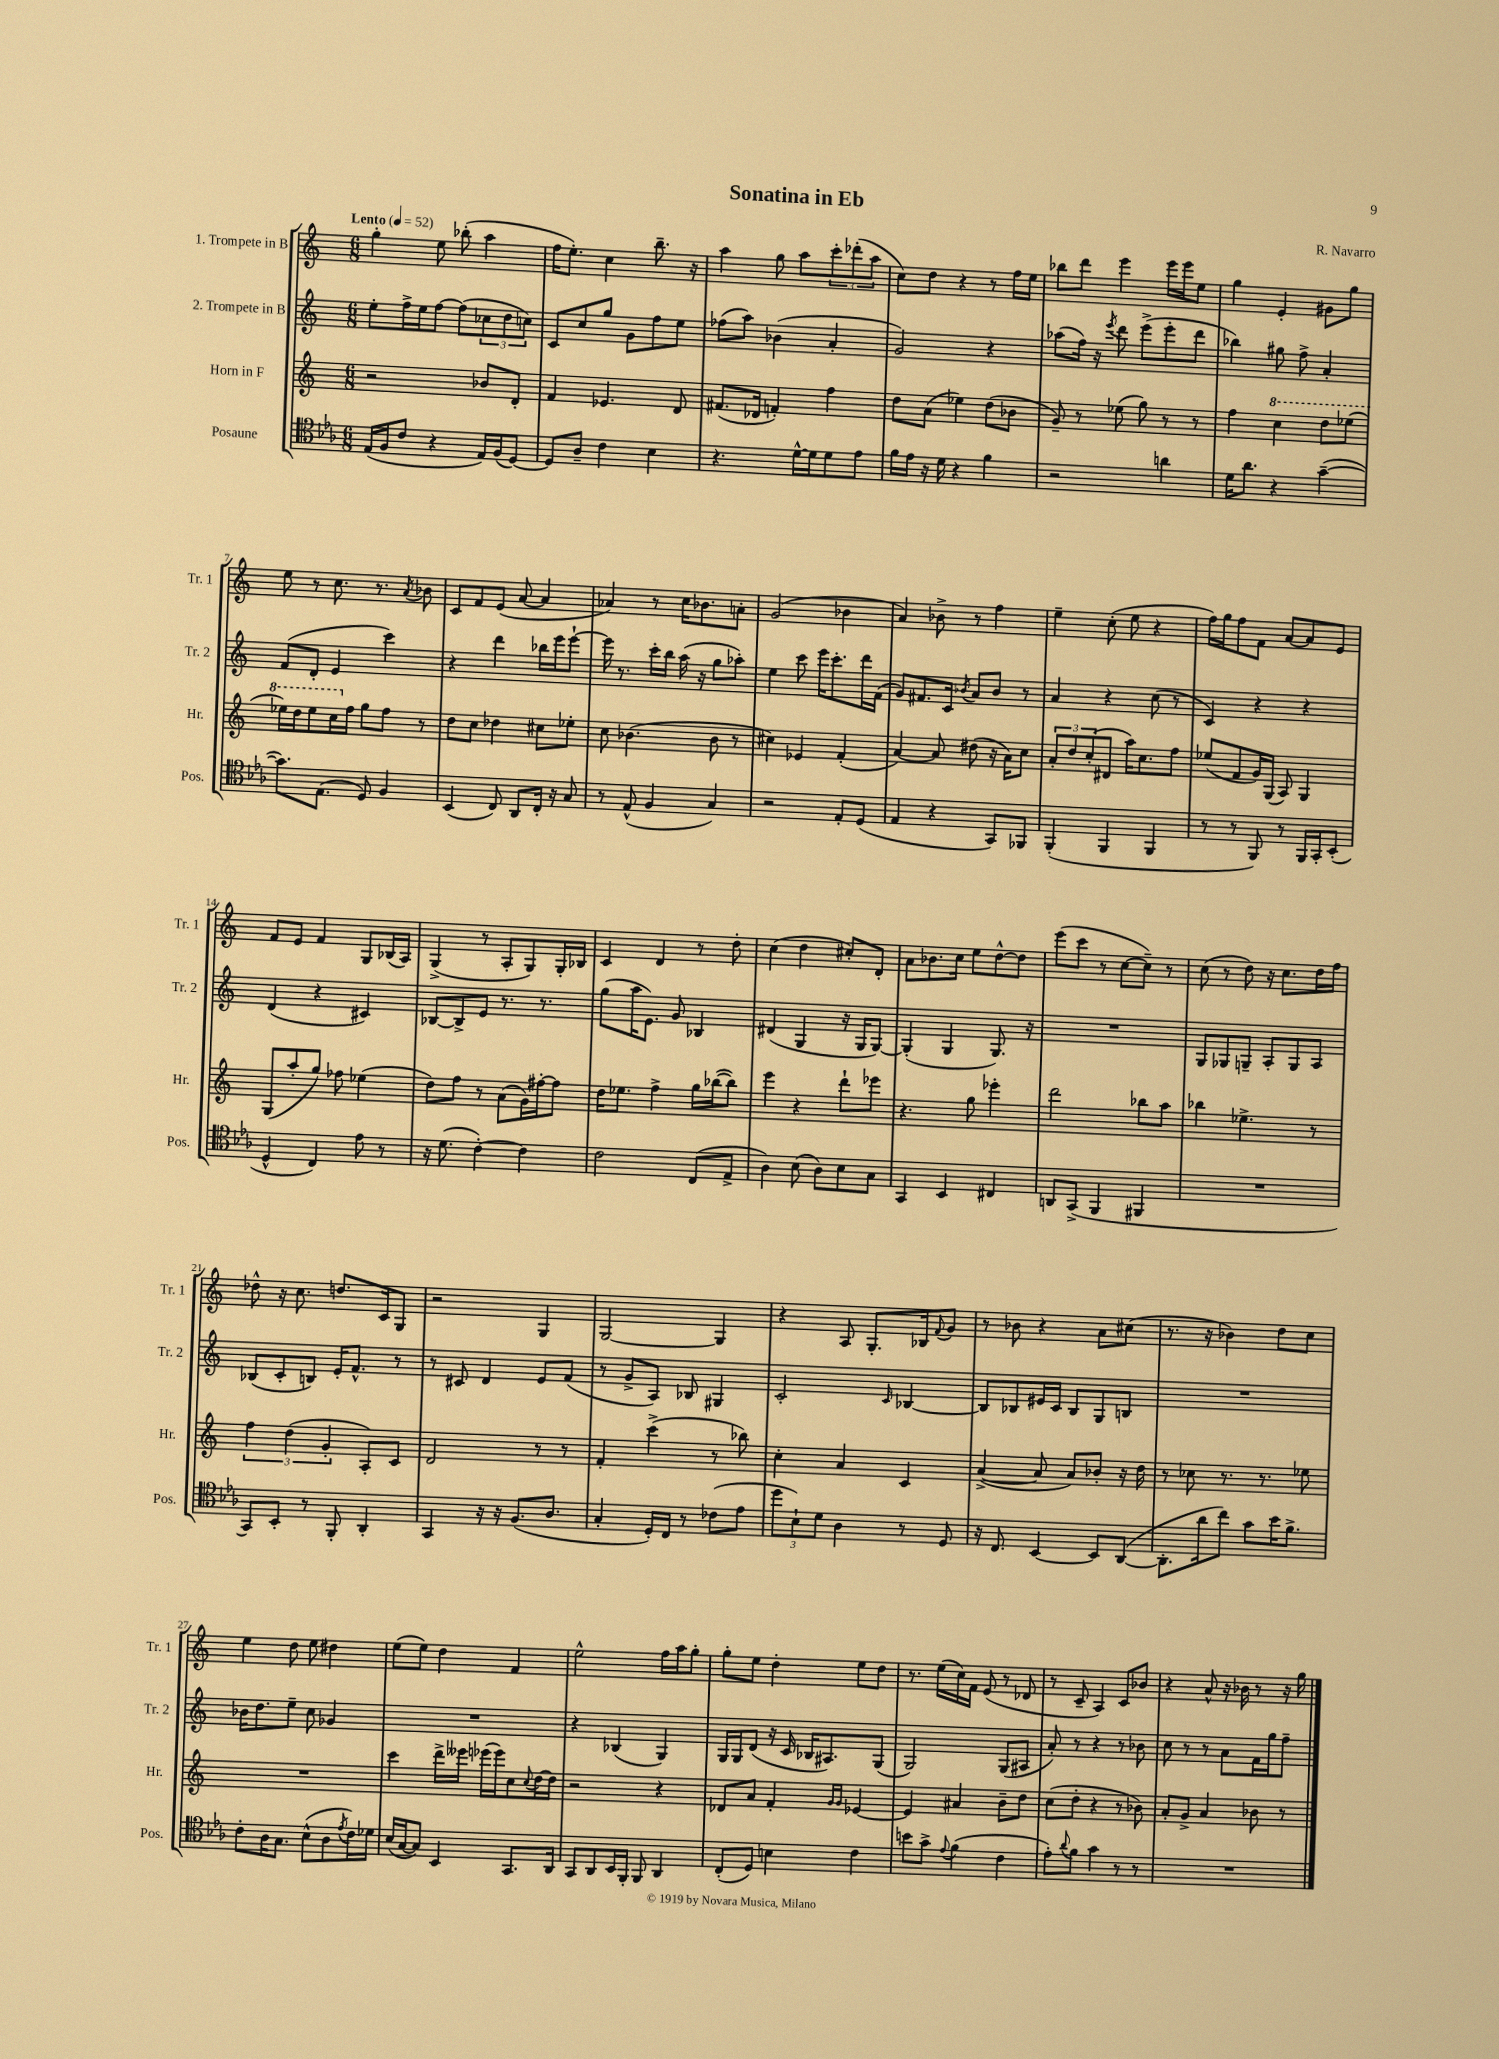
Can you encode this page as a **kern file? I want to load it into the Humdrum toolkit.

**kern	**kern	**kern	**kern
*staff4	*staff3	*staff2	*staff1
*clefC4	*clefG2	*clefG2	*clefG2
*k[b-e-a-]	*k[]	*k[]	*k[]
*M6/8	*M6/8	*M6/8	*M6/8
*MM52	*MM52	*MM52	*MM52
(16E-/LL	2r	8ee'\L	4gg'\
16F/J	.	.	.
8c/J	.	16ff^\L	.
.	.	16ee\J	.
4r	.	[8ff\J	8ee\
.	.	(8ff\]L	(8bb-'\
16E-/LL)	8b-/L	12cc-\	4aa\
(16F/J	.	.	.
.	.	12dd\	.
[8D/J)	8d'/J	.	.
.	.	12cc\J)	.
=	=	=	=
8D/]L	4f/	8c/L	16ff\LK
.	.	.	8.ee'\J)
8A-~/J	.	8cc/	.
4c\	4.e-/	8gg/J	4cc\
.	.	8g\L	.
4B-\	.	8ff\	8.bb~\
.	8d/	8ee\J	.
.	.	.	16r
=	=	=	=
4.r	(8.f#/L	(8ff-\L	4aa\
.	.	8aa\J)	.
.	16d-/Jk	.	.
.	4f'/)	(4b-\	8gg\
[16d^^\LL	.	.	8aa\L
16d\]J	.	.	.
8d\	4ff\	4a'/	12ccc'\
.	.	.	(12ddd-'\
8e-\J	.	.	.
.	.	.	12aa\J
=	=	=	=
16f\LL	8dd\L	2g/)	8cc\L)
16e-\JJ	.	.	.
16r	(8a\J	.	8dd\J
16d\	.	.	.
4r	4ee-\)	.	4r
4f\	(8dd\L	4r	8r
.	8b-\J	.	16ff\LL
.	.	.	16ee\JJ
=	=	=	=
2r	8g~/)	(8aa-\L	8bb-\L
.	8r	16ff\Jk)	8ddd\J
.	.	16r	.
.	.	8qeee/	.
.	(8ee-\	8ddd\	4eee\
.	8gg\)	(8eee^\L	.
4a\	8r	8eee'\	16eee\LL
.	.	.	16eee\J
.	8r	8ddd\J	8ee\J
=	=	=	=
16d\LK	4ff\	4bb-\)	4gg\
8.a-\J	.	.	.
4r	4ccc\	8gg#\	4e'/
.	.	8ff^\	.
([4g~\	8ddd\L	4a'/	8g#\L
.	(8eee-\J	.	8gg\J
=	=	=	=
8.g\]L)	16eee-\LL)	(8f/L	8ee\
.	16ddd\J	.	.
.	8eee-\	8d'/J	8r
(8.E-\J	.	.	.
.	16ccc\L	4e/	8.cc\
.	16ff\JJ	.	.
8D/)	8gg\L	.	.
.	.	.	8.r
4F/	8ff\J	4ccc\)	.
.	.	.	8qa/
.	8r	.	8b-\
=	=	=	=
(4BB-/	8dd\L	4r	8c/L
.	8cc\J	.	8f/
8C/)	4dd-\	4ddd\	(8e/J
8AA-/L	.	.	[8a/
16C'/Jk	8cc#\L	16bb-\LL	4a/]
16r	.	16eee\J	.
8G/	8ee-'\J	[8eee`\J	.
=	=	=	=
8r	8cc\	16eee\]	4a-/)
.	.	8.r	.
(8E-^^/	(4.b-\	.	.
4F/	.	16ccc'\LL	8r
.	.	16bb\JJ	.
.	.	(16aa\	16cc\LK
.	.	16r	8.b-\
4G/)	8b-\	8gg\L	.
.	8r	8aa-'\J)	8a'\J
=	=	=	=
2r	4cc#\)	4ee\	(2g/
.	4e-/	8ccc\	.
.	.	16eee\LK	.
.	.	8.ccc'\	.
8E-'/L	(4f'/	.	4b-\
(8D/J	.	16ddd\L	.
.	.	(16f\JJ	.
=	=	=	=
4E-/	[4a/)	8g/L)	4a/)
.	.	8.f#/	.
4r	8a/]	.	8b-^\
.	.	16c/Jk	.
.	.	8qb-/	.
.	(8dd#\	8a/L	8r
8GG/L)	16r	8b-/J	4ff\
.	16a\LK)	.	.
8FF-/J	8cc\J	8r	.
=	=	=	=
(4FF'/	12a'/L	4a/	4ee~\
.	12dd/	.	.
.	(12cc'/	.	.
4FF/	8d#/J	4r	(8cc'\
.	16aa\LK)	.	8ee\
.	8.cc\	.	.
4FF/	.	(8cc\	4r
.	8ff\J	8r	.
=	=	=	=
8r	(8ee-/L	4c/)	16ff\LL)
.	.	.	16gg\J
8r	8f/	.	8ff\
8FF/)	16g/L)	4r	8f\J
.	(16G/JJ	.	.
8r	8A/)	.	[8a/L
16FF/LL	4G/	4r	8a/]
16GG'/J	.	.	.
(8BB-'/J	.	.	8e/J
=	=	=	=
4D^^/	(8G/L	(4d/	8f/L
.	8aa'/	.	8e/J
4C/)	8gg/J)	4r	4f/
.	8ff-\	.	.
8e-\	(4ee-\	4c#/)	8G/L
8r	.	.	(16B-/L
.	.	.	16A/JJ)
=	=	=	=
16r	8dd\L)	[8B-/L	(4G^/
(8.d\	.	.	.
.	8ff\J	8B-^/]	.
[4c'\)	8r	8e/J	8r
.	(8a\L	8.r	8A'/L
4c\]	16g\L)	.	8G/)
.	[16ff#'\J	8.r	.
.	8ff#\]J	.	16G'/L
.	.	.	16B-/JJ
=	=	=	=
2c\	16dd\LK	(8gg\L	4c/
.	8.ee-\J	.	.
.	.	16aa\K	.
.	.	8.e\J)	.
.	4ff^\	.	4d/
.	.	8g/	.
(8C/L	16gg\LL	4B-/	8r
.	([16bb-\J	.	.
8E-^/J	8bb-\]J)	.	8dd'\
=	=	=	=
4A-\)	4eee\	(4d#/	(4cc\
(8B-\	4r	4G/	4dd\
8A-\L)	.	.	.
8B-\	8ddd`\L	16r	8cc#'/L)
.	.	16G/LK	.
8G\J	8eee-\J	[8G/J)	8d'/J
=	=	=	=
4GG/	4.r	(4G'/]	8a\L
.	.	.	8.b-\
4BB-/	.	4G/	.
.	.	.	16cc\Jk
.	8gg\	.	8ee\L
4C#/	4eee-'\	8.G/)	[8dd^^\
.	.	.	8dd\]J
.	.	16r	.
=	=	=	=
8AA/L	2ddd\	2.r	(8eee\L
(8GG^/J	.	.	8ccc\J
4FF/	.	.	8r
.	.	.	[8cc\L
4FF#/	8bb-\L	.	8cc~\]J)
.	8aa\J	.	8r
=	=	=	=
2.r	4bb-\	8G/L	(8cc\
.	.	8G-/	8r
.	4.ee-^\	8G~/J	8dd\)
.	.	8A'/L	16r
.	.	.	8.cc\L
.	.	8G/	.
.	8r	8A/J	16dd\L
.	.	.	16ff\JJ
=	=	=	=
8GG/L)	6ff\	(8B-/L	8dd-^^\
8BB-'/J	.	8c'/	16r
.	(6dd\	.	.
.	.	.	8.cc\
8r	.	8B/J)	.
.	6g'/	.	.
8FF'/	.	16e'/LK	8.dd/L
.	.	8.f^^/J	.
4AA-'/	8A'/L)	.	.
.	.	.	16c/k
.	8c/J	8r	8G/J
=	=	=	=
4GG/	2d/	8r	2r
.	.	8c#/	.
16r	.	4d/	.
16r	.	.	.
(8.F/L	.	.	.
.	8r	8e/L	4G/
8.A-/J	.	.	.
.	8r	(8f/J	.
=	=	=	=
4G'/	4f'/	8r	[2G/
.	.	8g^/L	.
16D'/LL)	(4ccc^\	8A/J)	.
16C/JJ	.	.	.
8r	.	8B-/	.
(8c-\L	8r	4G#/	4G/]
8e-\J	8bb-\)	.	.
=	=	=	=
12dd\L	4cc'\	2c'/	4r
12B-`\)	.	.	.
12d\J	.	.	.
4A-\	4a/	.	8A/
.	.	.	8.G'/L
.	.	16qqc/	.
8r	4c/	[4B-/	.
.	.	.	16B-/k
.	.	.	8qqf/
8D/	.	.	8g/J
=	=	=	=
16r	([4a^/	8B-/]L	8r
8.C/	.	.	.
.	.	8B-/	8b-\
[4BB-/	8a/]	16e#/L	4r
.	.	16c/JJ	.
.	8a/L)	8B-/L	.
8BB-/]L	8b-'/J	8G/	8a\L
([8AA-/J	16r	8B/J	(8cc#\J
.	16dd\	.	.
=	=	=	=
8.AA-'\]L	8r	2.r	8.r
.	8cc-\	.	.
16a-\k	.	.	16r
8cc\J)	8.r	.	4b-\)
8g\L	.	.	.
.	8.r	.	.
16b-\K	.	.	8dd\L
8.f^\J	.	.	.
.	8ee-\	.	8cc\J
=	=	=	=
8c'\L	2.r	16b-\LK	4ee\
.	.	8.dd\	.
16A-\K	.	.	.
8.G\J	.	.	.
.	.	8ee~\J	8dd\
(8B-^^\L	.	8cc\	8ee\
8A-\	.	4g-/	4dd#\
8qe-/	.	.	.
16c\L)	.	.	.
16d-\JJ	.	.	.
=	=	=	=
(16B-/LL	4ccc\	2.r	(8ee\L
[16G/J	.	.	.
8G/]J)	.	.	8ee\J)
4BB-/	16ddd^\LL	.	4dd\
.	16eee--\JJ	.	.
.	(16eee-\LL	.	.
.	16eee-\J)	.	.
8.GG/L	8cc\	.	4f/
.	8qqcc/	.	.
.	[16dd\L	.	.
16AA-/Jk	16dd\]JJ	.	.
=	=	=	=
8GG/L	2r	4r	2ee^^\
8AA-/	.	.	.
16BB-/L	.	(4B-/	.
16FF'/JJ	.	.	.
8FF/	.	.	.
4AA-/	4r	4G/)	16ff\LL
.	.	.	16aa\J
.	.	.	8gg'\J
=	=	=	=
(8C'/L	8d-/L	16G/LL	8gg'\L
.	.	16G/J	.
8D/J)	8a/J	(8d/J	8ee\J
4B\	4f'/	16r	4dd'\
.	.	16c/	.
.	.	16B-/LK	.
.	.	8.A#/)	.
.	16qqg/LL	.	.
.	16qqg/JJ	.	.
4c\	[4e-/	.	8ee\L
.	.	(8G/J	8dd\J
=	=	=	=
8b\L	4e-/]	2G/)	8.r
8g^\J	.	.	.
.	.	.	(16ee\LL
8qqe-/	.	.	.
(4f\	4a#/	.	16cc\)
.	.	.	16f\JJ
.	.	.	(8e/
4c\	8b~\L	(8G/L	8r
.	8dd\J	8A#/J	8d-/
=	=	=	=
8e-'\L)	(8cc\L	8a'/)	8r
8qqa-/	.	.	.
8f\J	8dd'\J	8r	8c~/
4g\	4r	4r	4A/)
8r	8r	8r	8c/L
8r	8b-\)	8b-\	8b-/J
=	=	=	=
2.r	8a'/L	8cc\	4r
.	8g^/J	8r	.
.	4a/	8r	8a^^/
.	.	8a\L	16r
.	.	.	16b-\
.	8b-\	16f\L	8r
.	.	16gg\J	.
.	8r	8ff~\J	16r
.	.	.	16gg\
==	==	==	==
*-	*-	*-	*-
